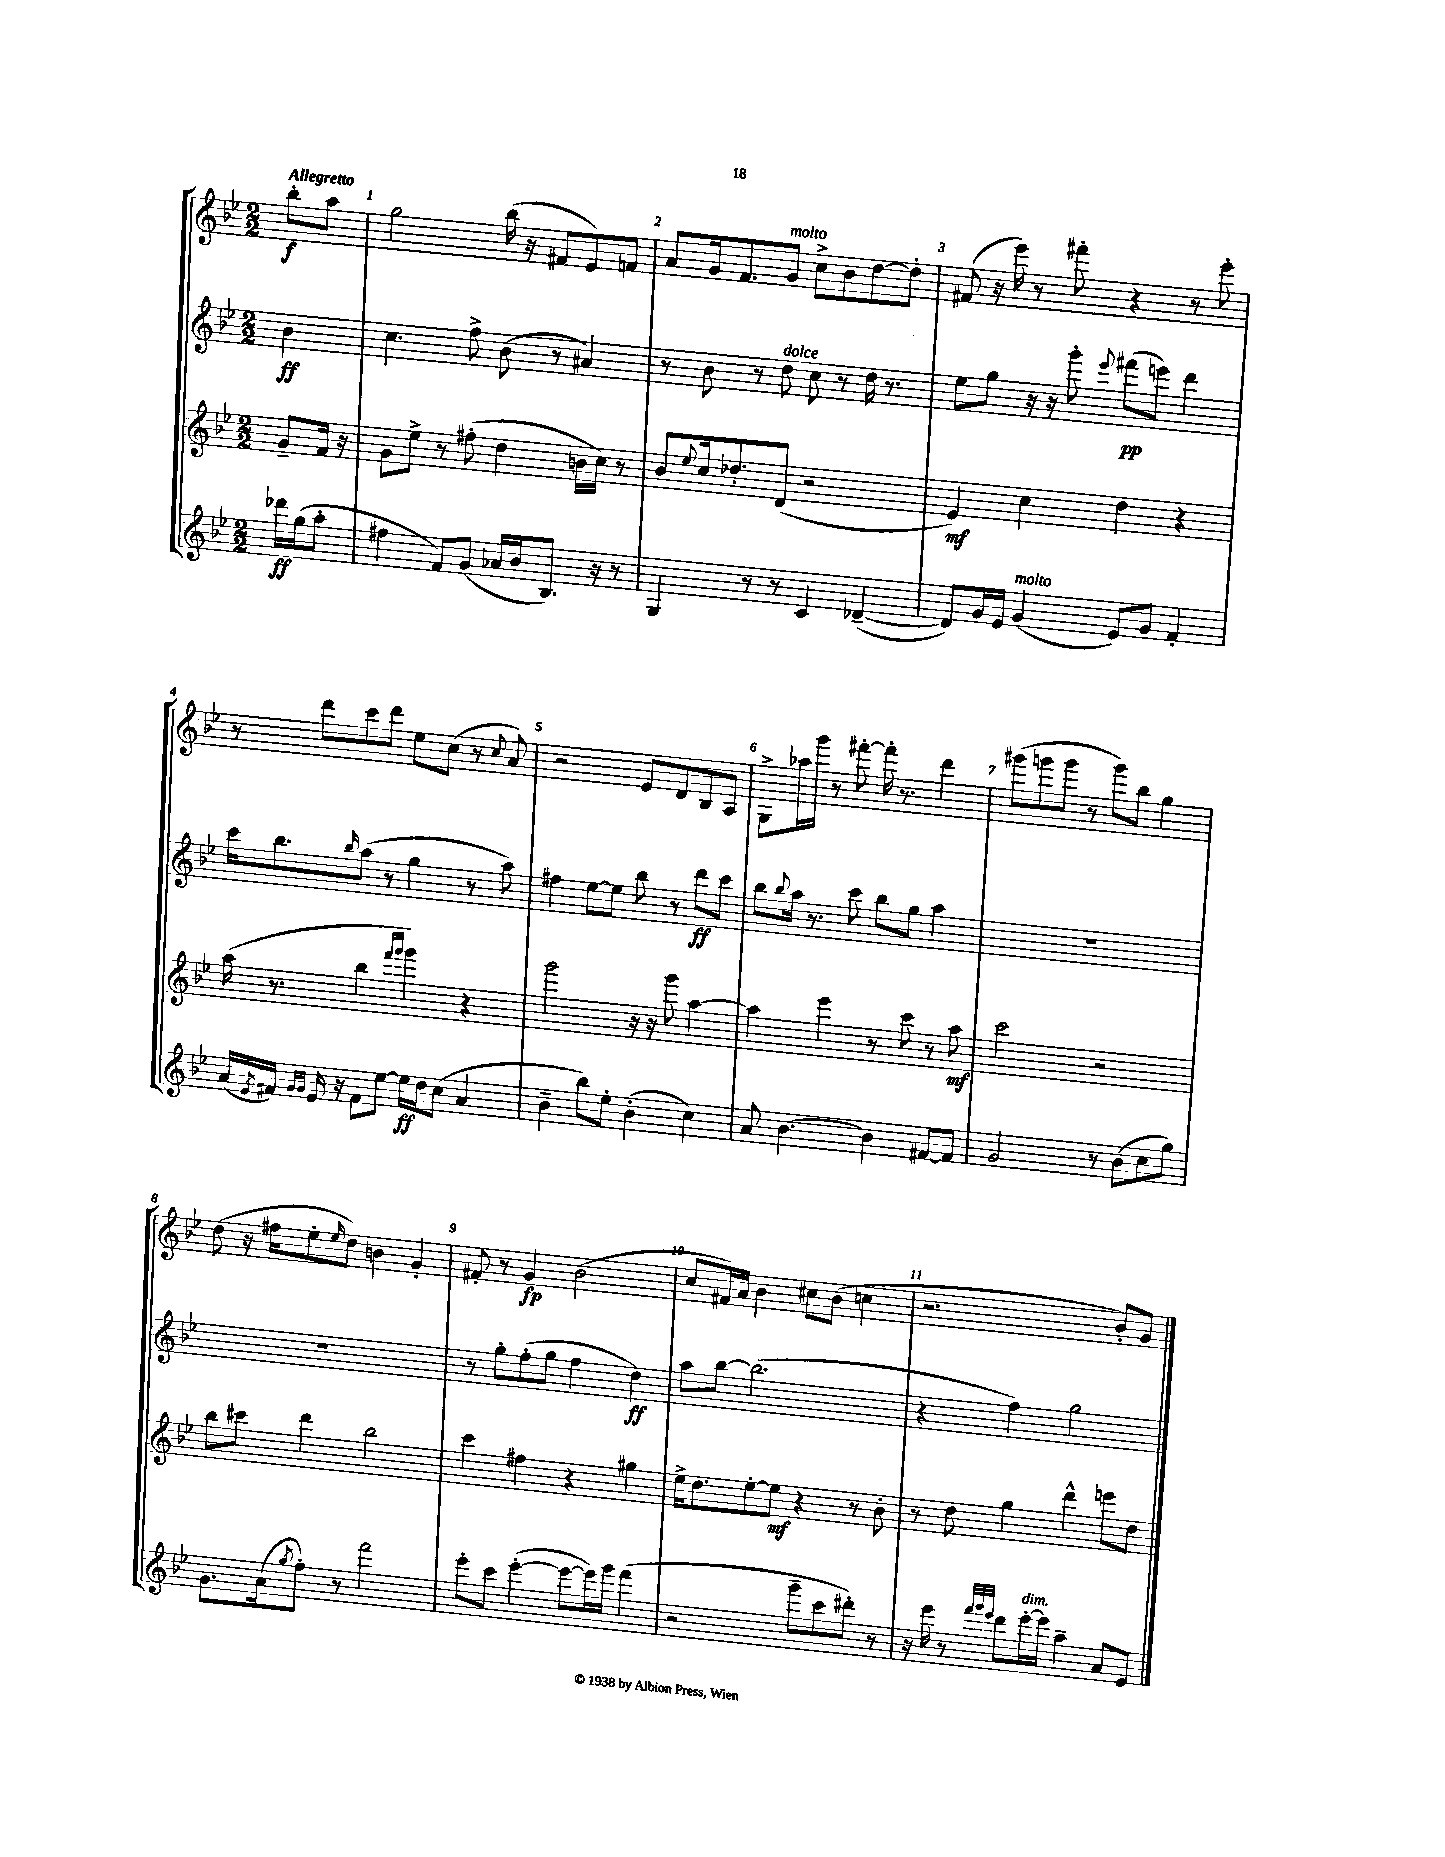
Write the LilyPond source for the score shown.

<<
\new StaffGroup <<
\new Staff = "s0" {
    \clef treble \key bes \major \numericTimeSignature \time 2/2 \partial 4 \tempo "Allegretto"
    bes''8-.\f a''8 |
    g''2 bes''16( r16 fis'8 ees'8) f'8 |
    a'8 g'16 f'8. g'8^\markup { \italic "molto" } c''8-> bes'8 d''8~ d''8-. |
    fis'8( r16 ees'''16) r8 fis'''8-. r4 r8 ees'''8-. |
    r8 d'''8 c'''8 d'''8 ees''8 c''8( r8 \appoggiatura { c''8 } a'8) |
    r2 ees'8 d'8 bes8 a8 |
    g8-> aes''16 g'''16 r8 fis'''8~-. fis'''16-. r8. d'''4 |
    gis'''8( g'''8 g'''8 r8 g'''8) bes''8 g''4 |
    d''8( r16 fis''16 ees''8-. \grace { ees''16 } d''8) b'4 g'4-. |
    fis'8-. r8 g'4\fp bes'2( |
    c''8 fis'16) a'16 bes'4 cis''8 bes'8( c''4 |
    r2. bes'8-.) g'8 \bar "|." |
}
\new Staff = "s1" {
    \clef treble \key bes \major \numericTimeSignature \time 2/2 \partial 4
    bes'4\ff |
    c''4. f''8-> bes'8( r8 ais'4) |
    r8 bes'8 r8 d''8^\markup { \italic "dolce" } c''8 r8 d''16 r8. |
    ees''8 g''8 r16 r16 g'''8-. \appoggiatura { ees'''8 } fis'''8\pp( e'''8) d'''4 |
    c'''16 bes''8. \grace { bes''16 } a''8( r8 g''4 r8 a''8) |
    fis''4 ees''8~ ees''8 bes''8 r8 d'''8\ff c'''8 |
    bes''8 \appoggiatura { bes''8 } a''16 r8. c'''8 bes''8 g''8 a''4 |
    R1 |
    R1 |
    r8 g''8-. f''8-.( g''8 f''4 d''4\ff) |
    a''8 bes''8~ bes''2.( |
    r4 f''4) g''2 \bar "|." |
}
\new Staff = "s2" {
    \clef treble \key bes \major \numericTimeSignature \time 2/2 \partial 4
    g'8-- f'16 r16 |
    g'8 ees''8-> r8 fis''8-.( d''4 b'16 c''16) r8 |
    bes'8 \appoggiatura { ees''8 } c''16 des''8.-. d'8( r2 |
    ees'4\mf) c''4 d''4 r4 |
    a''16( r8. bes''4 \grace { f'''16 g'''16 } g'''4) r4 |
    g'''2 r16 r16 g'''8 a''4~ |
    a''4 ees'''4 r8 c'''8 r8 a''8\mf |
    c'''2 r2 |
    bes''8 cis'''8 d'''4 bes''2 |
    c'''4 fis''4 r4 gis''4 |
    ees''16-> d''8. ees''8~-. ees''8\mf r4 r8 bes'8-. |
    r8 d''8 g''4 d'''4-^ e'''8 d''8 \bar "|." |
}
\new Staff = "s3" {
    \clef treble \key bes \major \numericTimeSignature \time 2/2 \partial 4
    des'''16\ff g''16( a''8-. |
    fis''4 f'8) g'8( aes'16 bes'16 bes8.) r16 r8 |
    g4 r8 r8 c'4 des'4~--( |
    des'8) g'16 ees'16 g'4^\markup { \italic "molto" }( ees'8) g'8 f'4-. |
    a'16( \acciaccatura { ees'8 } fis'16) \grace { g'16 g'16 } ees'16 r16 fis'8 ees''8~ ees''16\ff d''16 c''8( a'4 |
    bes'4-- bes''8) ees''8-. bes'4-.( c''4) |
    a'8 bes'4.~ bes'4 fis'8~ fis'8 |
    g'2 r8 bes'8( c''8 g''8) |
    g'8. a'16( \acciaccatura { g''8 } f''8-.) r8 f'''2 |
    ees'''8-. c'''8 ees'''4~-.( ees'''8~ ees'''16) g'''16 f'''4( |
    r2 g'''8-- c'''8 dis'''8-.) r8 |
    r16 ees'''16 r8 \grace { f'''32 g'''32 ees'''32 } d'''8 ees'''16~-.^\markup { \italic "dim." } ees'''16 a''4-- a'8 ees'8 \bar "|." |
}
>>
>>
\layout { \context { \Score \override BarNumber.break-visibility = ##(#f #t #t) barNumberVisibility = #all-bar-numbers-visible } }
